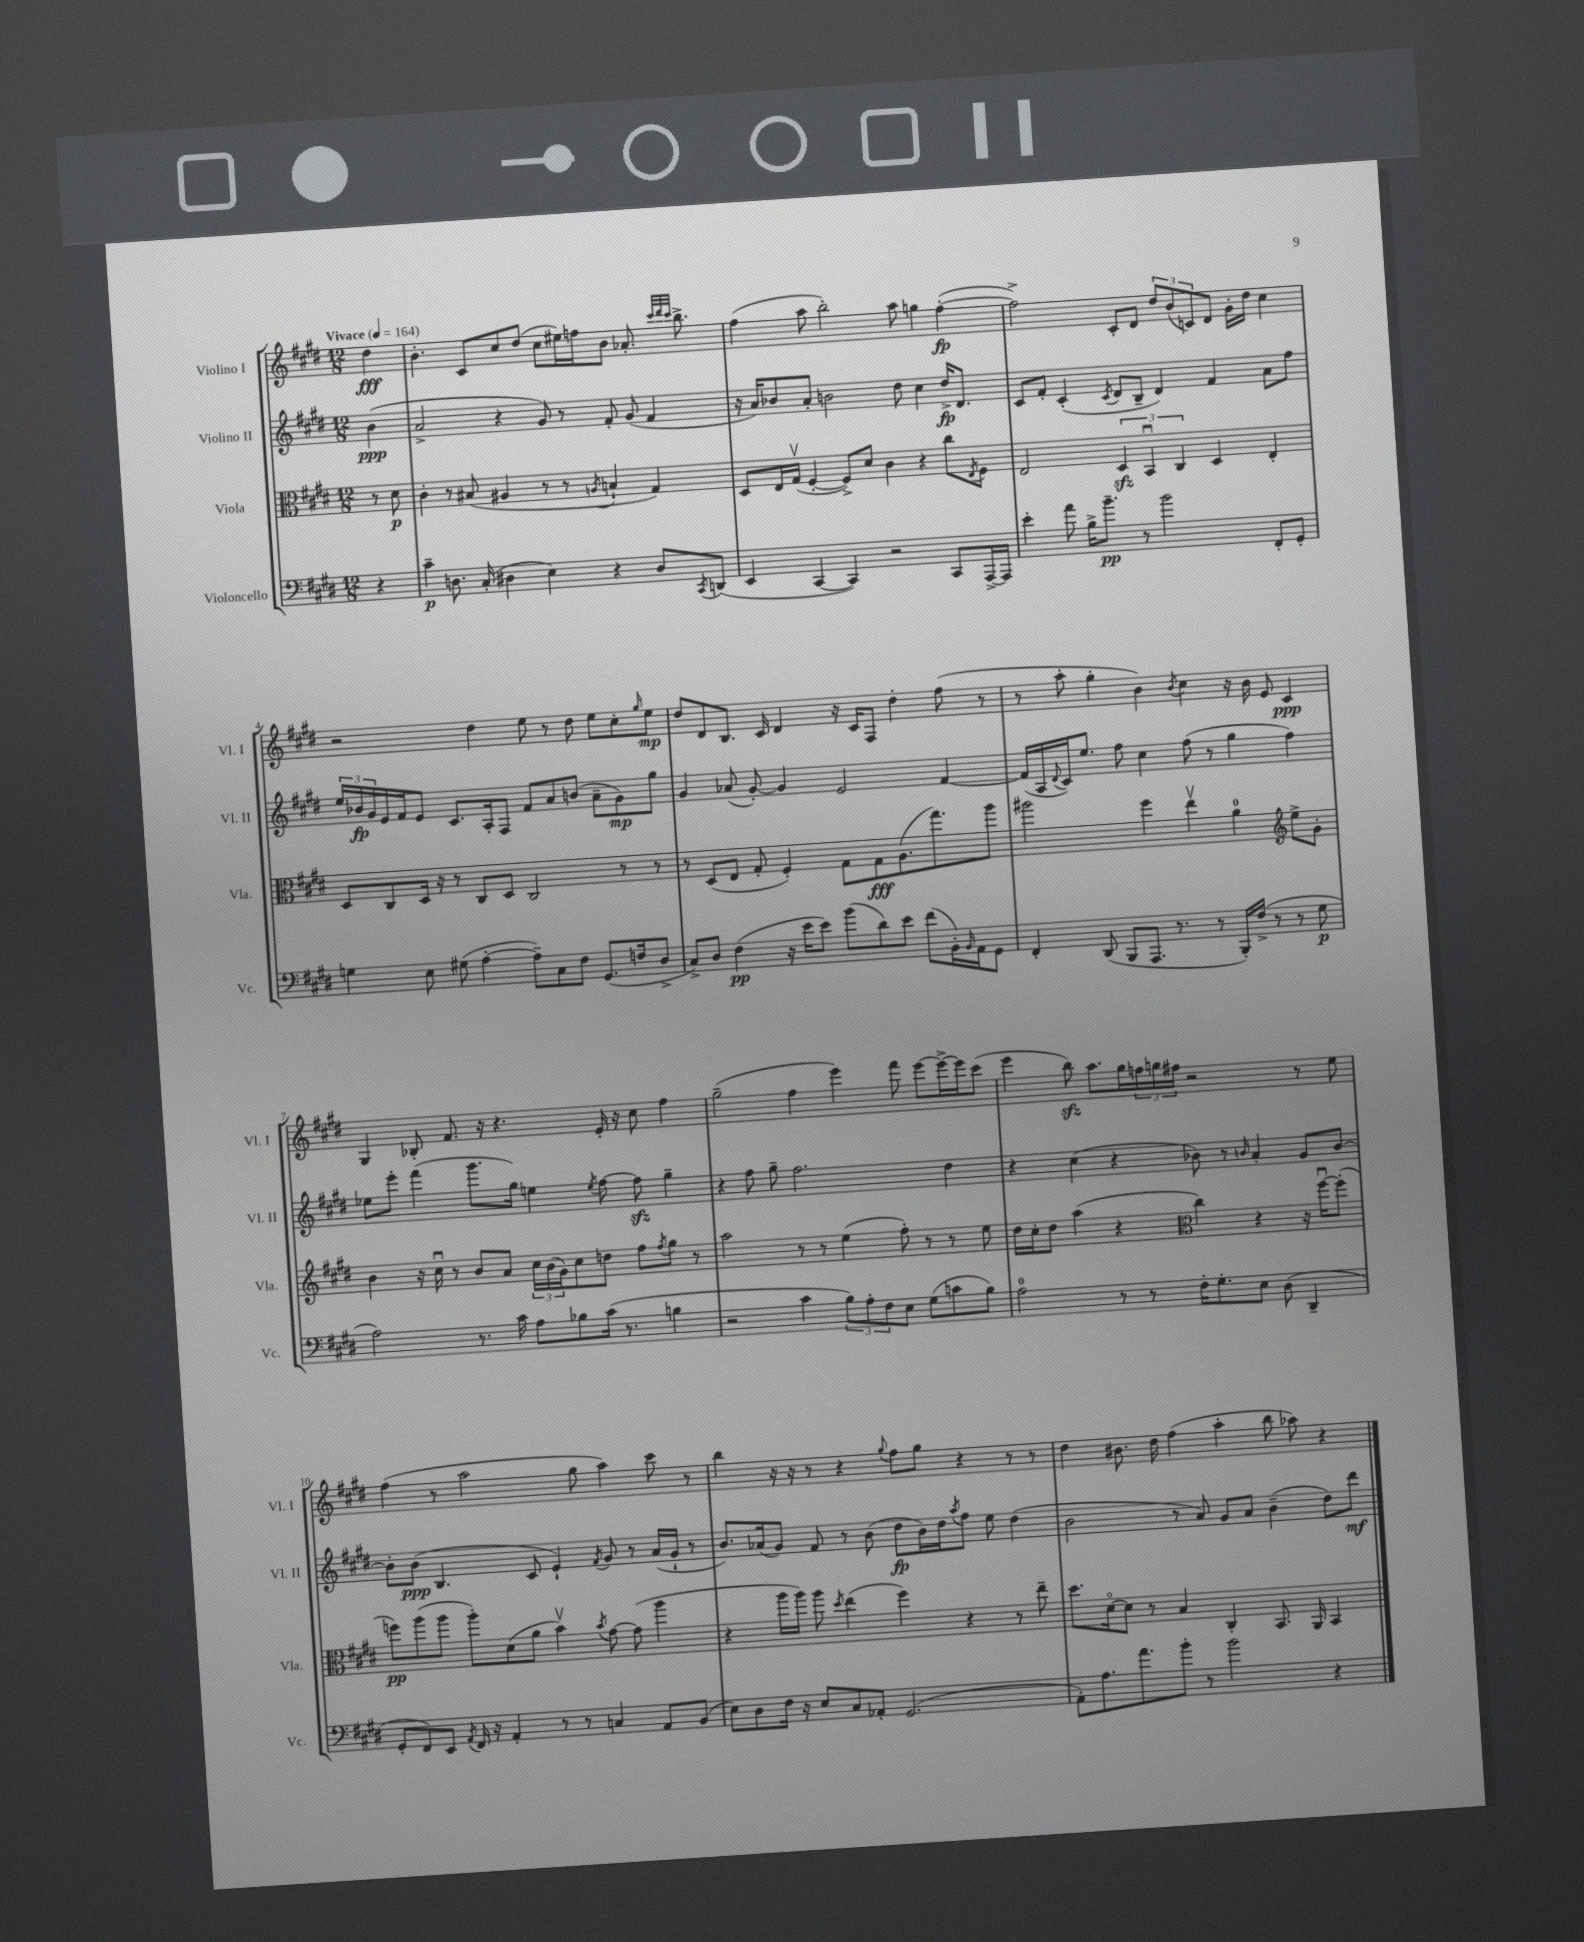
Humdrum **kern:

**kern	**dynam	**kern	**dynam	**kern	**dynam	**kern	**dynam
*part4	*part4	*part3	*part3	*part2	*part2	*part1	*part1
*staff4	*staff4	*staff3	*staff3	*staff2	*staff2	*staff1	*staff1
*I"Violoncello	*	*I"Viola	*	*I"Violino II	*	*I"Violino I	*
*I'Vc.	*	*I'Vla.	*	*I'Vl. II	*	*I'Vl. I	*
*clefF4	*	*clefC3	*	*clefG2	*	*clefG2	*
*k[f#c#g#d#]	*	*k[f#c#g#d#]	*	*k[f#c#g#d#]	*	*k[f#c#g#d#]	*
*M12/8	*	*M12/8	*	*M12/8	*	*M12/8	*
*MM164	*	*MM164	*	*MM164	*	*MM164	*
=	=	=	=	=	=	=	=
!	!	!	!	!	!	!LO:TX:a:B:t=Vivace	!
4r	.	8r	.	(4b\	ppp	4dd#\	fff
.	.	8d#\	p	.	.	.	.
=1	=1	=1	=1	=1	=1	=1	=1
4c#~\	p	4c#'\	.	2a^/	.	4.b'\	.
8.Dn\	.	8r	.	.	.	.	.
.	.	(8B#X/	.	.	.	8c#/L	.
(16C#'/	.	.	.	.	.	.	.
4D#X\	.	4A#X/	.	4r	.	8cc#/	.
.	.	.	.	.	.	(8dd#/J	.
4E\)	.	8r	.	8g#/)	.	8cc#\L	.
.	.	8r	.	8r	.	16ee#X\L)	.
.	.	.	.	.	.	16ffn\J	.
.	.	8qAn/	.	.	.	.	.
4r	.	4Bn`/	.	8f#'/	.	8b\J	.
.	.	.	.	(8g#/	.	8.a-X'/	.
8D#/L	.	4G#/)	.	4f#/	.	.	.
.	.	.	.	.	.	32qqccc#/LLL	.
.	.	.	.	.	.	32qqddd#/	.
.	.	.	.	.	.	32qqccc#/JJJ	.
.	.	.	.	.	.	8.bb^\	.
8qCC#/	.	.	.	.	.	.	.
(8DDn/J	.	.	.	.	.	.	.
=2	=2	=2	=2	=2	=2	=2	=2
4EE/	.	8D#/L	.	16r	.	(4ff#\	.
.	.	.	.	16a/KL)	.	.	.
.	.	16E/L	.	8b-X/	.	.	.
.	.	(16G#v/JJ	.	.	.	.	.
[4CC#/	.	[4F#'/	.	8a'/J	.	8aa\	.
.	.	.	.	2bn\	.	2bb'\)	.
4CC#/])	.	8F#^/L])	.	.	.	.	.
.	.	8d#/J	.	.	.	.	.
2r	.	4c#\	.	.	.	.	.
.	.	.	.	8dd#\	.	8aa\	.
.	.	4r	.	4cc#\	.	4ggn\	.
8CC#/L	.	8cc#\L	.	16dd#^/KL	fp	([4ff#'\	fp
.	.	.	.	8.d#/J	.	.	.
.	.	8qE/	.	.	.	.	.
[16AAA^/L	.	8F#\J	.	.	.	.	.
16AAA/JJ]	.	.	.	.	.	.	.
=3	=3	=3	=3	=3	=3	=3	=3
4e'\	.	2E/	.	8c#/L	.	2ff#^\])	.
.	.	.	.	8f#'/J	.	.	.
8a\	.	.	.	(4c#'/	.	.	.
16B^\KL	.	.	.	.	.	.	.
8.b~\J	pp	.	.	.	.	.	.
.	.	.	.	8qc#/	.	.	.
.	.	6D#zz/	.	8d#/L	.	8c#'/L	.
8r	.	.	.	8B~/J	.	8d#/J	.
.	.	6BBu/	.	.	.	.	.
2b\	.	.	.	4d#/)	.	12dd#/L	.
.	.	6C#/	.	.	.	(12b/	.
.	.	.	.	.	.	12cn/)	.
.	.	4D#/	.	4f#/	.	8d#/J	.
.	.	.	.	.	.	16g#'\LL	.
.	.	.	.	.	.	16dd#\JJ	.
8FF#'/L	.	4E'/	.	8a\L	.	4cc#\	.
8GG#'/J	.	.	.	8ff#\J	.	.	.
!!LO:LB:g=z
=4	=4	=4	=4	=4	=4	=4	=4
4Gn\	.	8D#/L	.	24ee/LL	.	2r	.
.	.	.	.	24b-X/	fp	.	.
.	.	.	.	24g#/	.	.	.
.	.	8C#/	.	16e/	.	.	.
.	.	.	.	16f#/J	.	.	.
8E\	.	16D#/Jk	.	8e/J	.	.	.
.	.	16r	.	.	.	.	.
(8G#X\	.	8r	.	8.c#/L	.	.	.
[4A'\	.	8C#/L	.	.	.	4dd#\	.
.	.	.	.	16A'/k	.	.	.
.	.	8D#/J	.	8F#/J	.	.	.
8A~\L])	.	2C#/	.	8f#/L	.	8ee\	.
8C#\	.	.	.	8a/	.	8r	.
8F#\J	.	.	.	(8bn/J	.	8dd#\	.
(8.GG#/L	.	.	.	8a~\L	.	8ee\L	.
.	.	8r	.	8g#\)	mp	8cc#'\	.
16Fn/k	.	.	.	.	.	.	.
.	.	.	.	.	.	16qqgg#/	.
8D#^/J	.	8r	.	8gg#\J	.	8ee\J	mp
=5	=5	=5	=5	=5	=5	=5	=5
8C#^/L)	.	8r	.	4g#/	.	8dd#/L	.
8D#/J	.	(8D#/L	.	.	.	8d#/	.
(4F#\	pp	8E/J	.	(8a-X/	.	8.B/J	.
.	.	8G#'/	.	[8g#'/)	.	.	.
.	.	.	.	.	.	16c#/	.
16r	.	4F#'/)	.	4g#/]	.	4d#/	.
16e\KL	.	.	.	.	.	.	.
8e\J)	.	.	.	.	.	.	.
(8b\L	.	8G#\L	.	2e/	.	16r	.
.	.	.	.	.	.	16c#/KL	.
8d#\)	.	8G#\	fff	.	.	8F#/J	.
8e\J	.	(8.A\	.	.	.	4dd#'\	.
(8f#\L	.	.	.	.	.	.	.
.	.	8.gg#\)	.	.	.	.	.
16BB'\L)	.	.	.	[4f#/	.	(8ff#\	.
16qqBB/	.	.	.	.	.	.	.
16AA\J	.	.	.	.	.	.	.
8GG#\J	.	8aa\J	.	.	.	8r	.
=6	=6	=6	=6	=6	=6	=6	=6
4FF#'/	.	2aa#X\	.	(16f#/LL]	.	8r	.
.	.	.	.	16A/	.	.	.
.	.	.	.	8qqd#/	.	.	.
.	.	.	.	16c#/J)	.	8aa'\	.
.	.	.	.	8.ee/J	.	.	.
(8DD#/	.	.	.	.	.	4gg#'\	.
8BBB/L	.	.	.	8ff#\	.	.	.
8.AAA/J	.	4ff#\	.	4cc#\	.	4b\)	.
8.r	.	.	.	.	.	.	.
.	.	.	.	.	.	8qb/	.
.	.	4eev\	.	(8ff#\	.	4cc#\	.
8r	.	.	.	8r	.	.	.
16BBB'/LL)	.	4a\	.	4gg#\	.	16r	.
(16F#^/JJ	.	.	.	.	.	16b\	.
8r	.	.	.	.	.	8e/	.
*	*	*clefG2	*	*	*	*	*
8r	.	8ee^\L	.	4ff#\)	.	4c#/	ppp
8G#\	p	8g#'\J	.	.	.	.	.
!!LO:LB:g=z
=7	=7	=7	=7	=7	=7	=7	=7
2A\)	.	4b\	.	8ee-X\L	.	4G#/	.
.	.	.	.	8eee'\J	.	.	.
.	.	16r	.	(4fff#\	.	8B-X'/	.
.	.	16cc#u\	.	.	.	.	.
.	.	8r	.	.	.	8.f#/	.
8.r	.	8b/L	.	8.ggg#\L	.	.	.
.	.	.	.	.	.	16r	.
.	.	8a/J	.	.	.	4.r	.
16c#\	.	.	.	16gg#\Jk)	.	.	.
8A\L	.	24cc#\LL	.	4een\	.	.	.
.	.	(24b\	.	.	.	.	.
.	.	24g#\J)	.	.	.	.	.
8B-X\	.	8cc#\	.	.	.	.	.
.	.	.	.	8qee/	.	.	.
(16c#\Jk	.	8ddn\J	.	[8ff#\	.	16e'/	.
8.r	.	.	.	.	.	16r	.
.	.	8ff#\L	.	8ff#zz\]	.	8cc#\	.
.	.	8qff#/	.	.	.	.	.
4Bn\	.	8gg#\J	.	4gg#~\	.	4ff#\	.
.	.	8r	.	.	.	.	.
=8	=8	=8	=8	=8	=8	=8	=8
2r	.	2aa\	.	4r	.	(2gg#~\	.
.	.	.	.	8ff#\	.	.	.
.	.	.	.	8gg#~\	.	.	.
4c#\	.	8r	.	2.ff#\	.	4ff#\	.
.	.	8r	.	.	.	.	.
12B\L)	.	(4ee\	.	.	.	4eee\)	.
12A'\	.	.	.	.	.	.	.
12F#\	.	.	.	.	.	.	.
8E\J	.	8ff#'\)	.	.	.	8fff#\	.
(8G#\L	.	8r	.	.	.	[8eee\L	.
8cn\	.	8r	.	4dd#\	.	16eee^\L_	.
.	.	.	.	.	.	16eee\J]	.
8B\J)	.	8ee\	.	.	.	(8ccc#\J	.
=9	=9	=9	=9	=9	=9	=9	=9
2A\	.	16dd#\LL	.	4r	.	4eee\	.
.	.	16cc#'\J	.	.	.	.	.
.	.	8dd#\J	.	.	.	.	.
.	.	(4aa\	.	(4cc#\	.	8bbzz\)	.
.	.	.	.	.	.	8.aa\L	.
8r	.	4r	.	4r	.	.	.
.	.	.	.	.	.	16gg#\L	.
8r	.	.	.	.	.	24ffn\	.
.	.	.	.	.	.	24ggn\	.
.	.	.	.	.	.	24ff#X\JJ	.
*	*	*clefC3	*	*	*	*	*
16F#'\KL	.	4cc#\)	.	8b-X\)	.	2r	.
8.G#'\	.	.	.	.	.	.	.
.	.	.	.	8r	.	.	.
.	.	.	.	16qqbn/	.	.	.
8E\J	.	4r	.	4a'/	.	.	.
(8D#\	.	.	.	.	.	.	.
4DD#~/	.	16r	.	8g#/L	.	8r	.
.	.	[16ff#u\KL	.	.	.	.	.
.	.	(8ff#'\J]	.	[8b/J	.	8ee\	.
!!LO:LB:g=z
=10	=10	=10	=10	=10	=10	=10	=10
8GG#'/L	.	8ffn\L)	pp	8b'\L]	.	(4ff#\	.
8FF#/)	.	(8aa\	.	(8b\J	ppp	.	.
8EE/J	.	8aa\J	.	4.B/	.	8r	.
8qAA/	.	.	.	.	.	.	.
16FF#/	.	8aa'\L)	.	.	.	2aa\	.
16r	.	.	.	.	.	.	.
4AA'/	.	(8d#\	.	.	.	.	.
.	.	8a\J	.	8c#/	.	.	.
8r	.	4bv\)	.	4e`/)	.	.	.
8r	.	.	.	.	.	8gg#\	.
.	.	8qb/	.	8qf#/	.	.	.
4Cn/	.	[8g#\	.	8g#/	.	4aa\)	.
.	.	(8g#\]	.	8r	.	.	.
8AA/L	.	4aa\	.	(16a/LL	.	8ccc#\	.
.	.	.	.	16g#`/JJ	.	.	.
(8BB/J	.	.	.	8r	.	8r	.
=11	=11	=11	=11	=11	=11	=11	=11
8E\L)	.	4r	.	8.b/L)	.	4bb\	.
8D#\	.	.	.	.	.	.	.
.	.	.	.	(16a-X/k	.	.	.
16F#\Jk	.	16aa\LL	.	8g#/J)	.	16r	.
16r	.	16aa\JJ)	.	.	.	16r	.
8E/L	.	8aa\	.	8f#/	.	8r	.
.	.	8qdd#/	.	.	.	.	.
8C#/	.	(4ee\	.	8r	.	4r	.
8AA-X'/J	.	.	.	(8b\	.	.	.
.	.	.	.	.	.	8qqgg#/	.
(2.GG#/	.	4ff#\)	.	8dd#\L	fp	8ff#\L	.
.	.	.	.	16b\L)	.	8gg#\J	.
.	.	.	.	16dd#\J	.	.	.
.	.	.	.	8qaa/	.	.	.
.	.	4r	.	8ff#\J	.	4r	.
.	.	.	.	8ee\	.	.	.
.	.	8r	.	(4dd#\	.	8r	.
.	.	8ee~\	.	.	.	8r	.
=12	=12	=12	=12	=12	=12	=12	=12
8AA'\L)	.	8.dd#\L	.	2b\	.	4dd#\	.
8.A\	.	.	.	.	.	.	.
.	.	[16d#\k	.	.	.	.	.
.	.	8d#\J]	.	.	.	8.b#X\	.
8.a\	.	.	.	.	.	.	.
.	.	8r	.	.	.	.	.
.	.	.	.	.	.	16dd#\	.
8b'\J	.	4B/	.	8r	.	(4ff#\	.
8r	.	.	.	8a/)	.	.	.
2b\	.	4C#'/	.	8g#/L	.	4aa'\	.
.	.	.	.	8a/J	.	.	.
.	.	8.BB/	.	(4b~\	.	8bb\	.
.	.	.	.	.	.	8aa-X\)	.
.	.	16AA/	.	.	.	.	.
4r	.	4BB/	.	8dd#\L)	.	4r	.
.	.	.	.	8ddd#\J	mf	.	.
==	==	==	==	==	==	==	==
*-	*-	*-	*-	*-	*-	*-	*-
